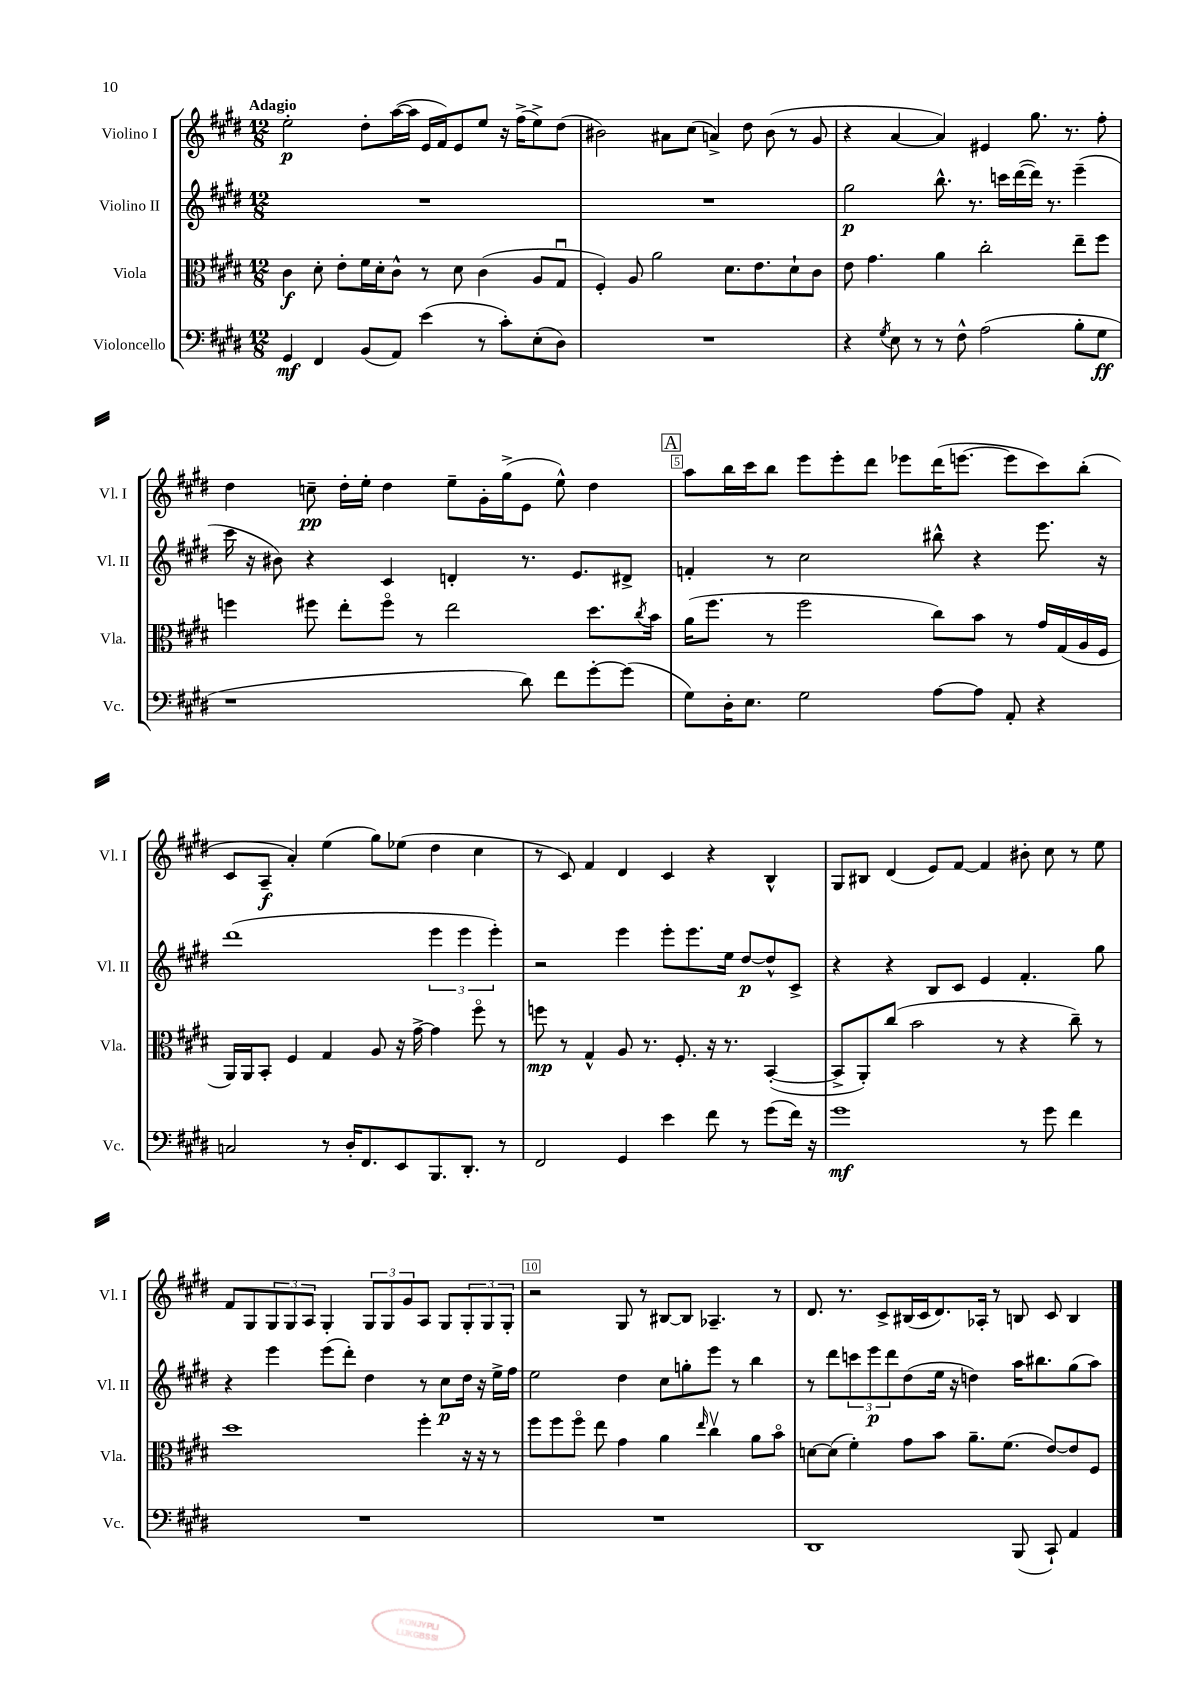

**kern	**dynam	**kern	**dynam	**kern	**dynam	**kern	**dynam
*part4	*part4	*part3	*part3	*part2	*part2	*part1	*part1
*staff4	*staff4	*staff3	*staff3	*staff2	*staff2	*staff1	*staff1
*I"Violoncello	*	*I"Viola	*	*I"Violino II	*	*I"Violino I	*
*I'Vc.	*	*I'Vla.	*	*I'Vl. II	*	*I'Vl. I	*
*clefF4	*	*clefC3	*	*clefG2	*	*clefG2	*
*k[f#c#g#d#]	*	*k[f#c#g#d#]	*	*k[f#c#g#d#]	*	*k[f#c#g#d#]	*
*M12/8	*	*M12/8	*	*M12/8	*	*M12/8	*
=1	=1	=1	=1	=1	=1	=1	=1
!	!	!	!	!	!	!LO:TX:a:B:t=Adagio	!
4GG#/	mf	4c#\	f	1.r	.	2ee'\	p
4FF#/	.	8d#'\	.	.	.	.	.
.	.	8e'\L	.	.	.	.	.
(8BB/L	.	16f#\L	.	.	.	8dd#'\L	.
.	.	16d#'\J	.	.	.	.	.
8AA/J)	.	8c#^^\J	.	.	.	([16aa\L	.
.	.	.	.	.	.	16aa\JJ]	.
(4e\	.	8r	.	.	.	16e/LL	.
.	.	.	.	.	.	16f#/J)	.
.	.	8d#\	.	.	.	8e/	.
8r	.	(4c#\	.	.	.	8ee/J	.
8c#'\L)	.	.	.	.	.	16r	.
.	.	.	.	.	.	(16ff#^\KL	.
(8E'\	.	8A/L	.	.	.	8ee^\)	.
8D#\J)	.	8G#u/J	.	.	.	(8dd#\J	.
=2	=2	=2	=2	=2	=2	=2	=2
1.r	.	4F#'/)	.	1.r	.	2b#X\)	.
.	.	8A/	.	.	.	.	.
.	.	2a\	.	.	.	.	.
.	.	.	.	.	.	8a#X\L	.
.	.	.	.	.	.	(8cc#\J	.
.	.	.	.	.	.	4an^/)	.
.	.	8.d#\L	.	.	.	.	.
.	.	.	.	.	.	8dd#\	.
.	.	8.e\	.	.	.	.	.
.	.	.	.	.	.	(8b#\	.
.	.	8d#`\	.	.	.	8r	.
.	.	8c#\J	.	.	.	8g#/	.
=3	=3	=3	=3	=3	=3	=3	=3
4r	.	8e\	.	2gg#\	p	4r	.
.	.	4.g#\	.	.	.	.	.
8qG#/	.	.	.	.	.	.	.
8E\	.	.	.	.	.	[4a/	.
8r	.	.	.	.	.	.	.
8r	.	4a\	.	8.bb^^\	.	4a/])	.
8F#^^\	.	.	.	.	.	.	.
.	.	.	.	8.r	.	.	.
(2A\	.	2cc#'\	.	.	.	4e#X/	.
.	.	.	.	16cccn\LL	.	.	.
.	.	.	.	([16ddd#\	.	.	.
.	.	.	.	16ddd#\JJ])	.	8.gg#\	.
.	.	.	.	8.r	.	.	.
.	.	.	.	.	.	8.r	.
8B'\L	.	8ee~\L	.	(4eee~\	.	.	.
8G#\J	ff	8ff#\J	.	.	.	8ff#'\	.
!!LO:LB:g=z
=4	=4	=4	=4	=4	=4	=4	=4
1r	.	4ffn\	.	16ccc#\	.	4dd#\	.
.	.	.	.	16r	.	.	.
.	.	.	.	8b#X\)	.	.	.
.	.	8ff#X\	.	4r	.	8ccn~\	pp
.	.	8ee'\L	.	.	.	16dd#'\LL	.
.	.	.	.	.	.	16ee'\JJ	.
.	.	8ff#\J	.	4c#/	.	4dd#\	.
.	.	8r	.	.	.	.	.
.	.	2ee\	.	4dn'/	.	8ee~\L	.
.	.	.	.	.	.	16g#'\L	.
.	.	.	.	.	.	(16gg#^\J	.
8d#\)	.	.	.	8.r	.	8e\J	.
8f#\L	.	.	.	.	.	8ee^^\)	.
.	.	.	.	8.e/L	.	.	.
[8g#'\	.	8.dd#\L	.	.	.	4dd#\	.
(8g#\J]	.	.	.	8d#X^/J	.	.	.
.	.	8qcc#/	.	.	.	.	.
.	.	16b\Jk	.	.	.	.	.
!!LO:REH:place=s1:t=A
=5	=5	=5	=5	=5	=5	=5	=5
8G#\L)	.	(16a\KL	.	4fn'/	.	8aa\L	.
.	.	8.ff#\J	.	.	.	.	.
16D#'\K	.	.	.	.	.	16bb\L	.
8.E\J	.	.	.	.	.	16ccc#\J	.
.	.	8r	.	8r	.	8bb\J	.
2G#\	.	2ff#\	.	2cc#\	.	8eee\L	.
.	.	.	.	.	.	8eee'\	.
.	.	.	.	.	.	8ddd#\J	.
.	.	.	.	.	.	8eee-X\L	.
[8A\L	.	8cc#\L)	.	8bb#X^^\	.	(16ddd#\K	.
.	.	.	.	.	.	[8.eeen\J	.
8A\J]	.	8b\J	.	4r	.	.	.
8AA'/	.	8r	.	.	.	8eee\L]	.
4r	.	16g#/LL	.	8.eee\	.	8ccc#\)	.
.	.	(16G#/	.	.	.	.	.
.	.	16A/	.	.	.	(8bb'\J	.
.	.	16F#/JJ	.	16r	.	.	.
!!LO:LB:g=z
=6	=6	=6	=6	=6	=6	=6	=6
2Cn/	.	16AA/LL)	.	(1ddd#	.	8c#/L	.
.	.	16AA/J	.	.	.	.	.
.	.	8BB'/J	.	.	.	8A~/J	f
.	.	4F#/	.	.	.	4a'/)	.
8r	.	4G#/	.	.	.	(4ee\	.
16D#'/KL	.	.	.	.	.	.	.
8.FF#/	.	.	.	.	.	.	.
.	.	8A/	.	.	.	8gg#\L)	.
8EE/	.	16r	.	.	.	(8ee-X\J	.
.	.	[16g#^\	.	.	.	.	.
8.BBB/	.	4g#\]	.	6eee\	.	4dd#\	.
.	.	.	.	6eee\	.	.	.
8.DD#'/J	.	.	.	.	.	.	.
.	.	8ff#\	.	.	.	4cc#\	.
.	.	.	.	6eee'\)	.	.	.
8r	.	8r	.	.	.	.	.
=7	=7	=7	=7	=7	=7	=7	=7
2FF#/	.	8ffn\	mp	2r	.	8r	.
.	.	8r	.	.	.	8c#/)	.
.	.	4G#^^/	.	.	.	4f#/	.
4GG#/	.	8A/	.	4eee\	.	4d#/	.
.	.	8.r	.	.	.	.	.
4e\	.	.	.	8eee'\L	.	4c#/	.
.	.	8.F#'/	.	.	.	.	.
.	.	.	.	8.eee\	.	.	.
8f#\	.	16r	.	.	.	4r	.
.	.	8.r	.	16ee\Jk	.	.	.
8r	.	.	.	[8dd#/L	p	.	.
(8g#\L	.	([4BB'/	.	8dd#^^/]	.	4B^^/	.
16f#\Jk)	.	.	.	8c#^/J	.	.	.
16r	.	.	.	.	.	.	.
=8	=8	=8	=8	=8	=8	=8	=8
1g#	mf	8BB^/L]	.	4r	.	8G#/L	.
.	.	8AA'/)	.	.	.	8B#X/J	.
.	.	(8cc#/J	.	4r	.	(4d#/	.
.	.	2b\	.	.	.	.	.
.	.	.	.	8B/L	.	8e/L)	.
.	.	.	.	8c#/J	.	[8f#/J	.
.	.	.	.	4e/	.	4f#/]	.
.	.	8r	.	.	.	.	.
8r	.	4r	.	4.f#'/	.	8b#X'\	.
8g#\	.	.	.	.	.	8cc#\	.
4f#\	.	8cc#~\)	.	.	.	8r	.
.	.	8r	.	8gg#\	.	8ee\	.
!!LO:LB:g=z
=9	=9	=9	=9	=9	=9	=9	=9
1.r	.	1dd#	.	4r	.	8f#/L	.
.	.	.	.	.	.	8G#/	.
.	.	.	.	4eee\	.	12G#/	.
.	.	.	.	.	.	12G#/	.
.	.	.	.	.	.	12A/J	.
.	.	.	.	(8eee\L	.	4G#'/	.
.	.	.	.	8ddd#'\J)	.	.	.
.	.	.	.	4dd#\	.	12G#/L	.
.	.	.	.	.	.	12G#/	.
.	.	.	.	.	.	12g#/	.
.	.	4ff#'\	.	8r	.	8A/J	.
.	.	.	.	8cc#\L	p	8G#/L	.
.	.	16r	.	16dd#\Jk	.	12G#'/	.
.	.	16r	.	16r	.	.	.
.	.	.	.	.	.	12G#/	.
.	.	8r	.	16ee^\LL	.	.	.
.	.	.	.	.	.	12G#'/J	.
.	.	.	.	16ff#\JJ	.	.	.
=10	=10	=10	=10	=10	=10	=10	=10
1.r	.	8ff#\L	.	2ee\	.	2r	.
.	.	8ff#\	.	.	.	.	.
.	.	8ff#\J	.	.	.	.	.
.	.	8ee\	.	.	.	.	.
.	.	4g#\	.	4dd#\	.	8G#/	.
.	.	.	.	.	.	8r	.
.	.	4a\	.	8cc#\L	.	[8B#X/L	.
.	.	.	.	8ggn'\	.	8B#/J]	.
.	.	16qqee/	.	.	.	.	.
.	.	4cc#v\	.	8eee\J	.	4.A-X~/	.
.	.	.	.	8r	.	.	.
.	.	8a\L	.	4bb\	.	.	.
.	.	8b\J	.	.	.	8r	.
=11	=11	=11	=11	=11	=11	=11	=11
1DD#	.	[8dn\L	.	8r	.	8.d#/	.
.	.	(8d\J]	.	8ddd#\L	.	.	.
.	.	.	.	.	.	8.r	.
.	.	4f#'\)	.	12cccn\	.	.	.
.	.	.	.	12eee\	p	.	.
.	.	.	.	.	.	8c#^/L	.
.	.	.	.	12ddd#\	.	.	.
.	.	8g#\L	.	(8dd#\	.	(16B#X/L	.
.	.	.	.	.	.	16c#/J	.
.	.	8b\J	.	16ee\Jk	.	8.d#/)	.
.	.	.	.	16r	.	.	.
.	.	8.a~\L	.	4ddn\)	.	.	.
.	.	.	.	.	.	16A-X'/Jk	.
.	.	.	.	.	.	8r	.
.	.	(8.f#\J	.	.	.	.	.
(8BBB/	.	.	.	16aa\KL	.	8Bn/	.
.	.	.	.	8.bb#X\	.	.	.
8CC#`/)	.	[8e/L)	.	.	.	8c#/	.
4AA/	.	8e/]	.	(8gg#\	.	4B/	.
.	.	8F#/J	.	8aa\J)	.	.	.
==	==	==	==	==	==	==	==
*-	*-	*-	*-	*-	*-	*-	*-
